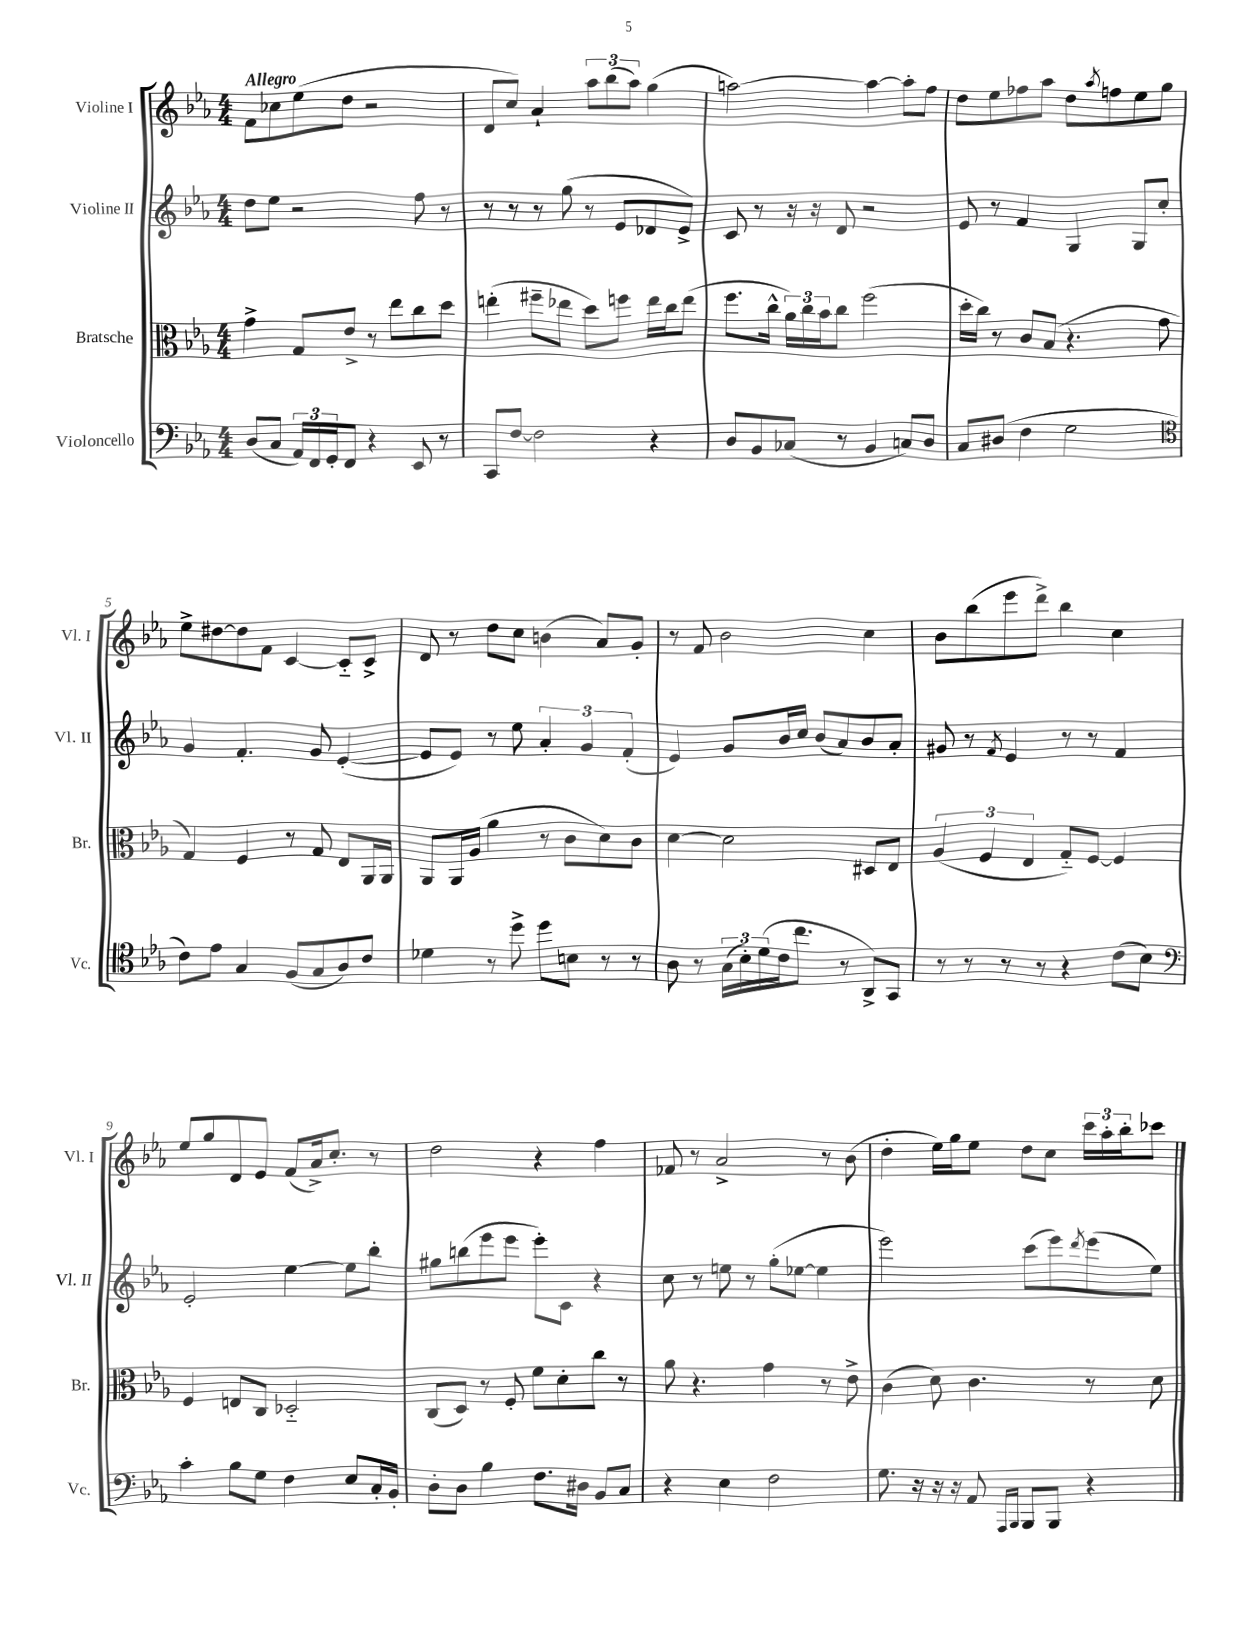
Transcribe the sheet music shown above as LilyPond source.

<<
\new StaffGroup <<
\new Staff = "s0" \with { instrumentName = "Violine I" shortInstrumentName = "Vl. I" } {
    \clef treble \key ees \major \numericTimeSignature \time 4/4 \tempo "Allegro"
    f'8 ces''8 ees''8( d''8 r2 |
    d'8 c''8) aes'4-! \tuplet 3/2 { aes''8 bes''8( aes''8) } g''4( |
    a''2~) a''4~ a''8-. f''8 |
    d''8 ees''8 fes''8 aes''8 d''8 \acciaccatura { aes''8 } f''8 ees''8 g''8 |
    ees''8-> dis''8~ dis''8 f'8 c'4~ c'8-_ c'8-> |
    d'8 r8 d''8 c''8 b'4( aes'8) g'8-. |
    r8 f'8 bes'2 c''4 |
    bes'8 bes''8( ees'''8 d'''8->) bes''4 c''4 |
    ees''8 g''8 d'8 ees'8 f'8( aes'16->) c''8.-. r8 |
    d''2 r4 f''4 |
    fes'8 r8 aes'2-> r8 bes'8( |
    d''4-. ees''16) g''16 ees''8 d''8 c''8 \tuplet 3/2 { c'''16 aes''16-. bes''16-. } ces'''8 \bar "|." |
}
\new Staff = "s1" \with { instrumentName = "Violine II" shortInstrumentName = "Vl. II" } {
    \clef treble \key ees \major \numericTimeSignature \time 4/4
    d''8 ees''8 r2 f''8 r8 |
    r8 r8 r8 g''8( r8 ees'8 des'8 ees'8->) |
    c'8 r8 r16 r16 d'8 r2 |
    ees'8 r8 f'4 g4 g8 c''8-. |
    g'4 f'4.-. g'8 ees'4~-.( |
    ees'8 ees'8) r8 ees''8 \tuplet 3/2 { aes'4-. g'4 f'4-.( } |
    ees'4) g'8 bes'16 c''16 bes'8( aes'8) bes'8 aes'8-. |
    gis'8 r8 \acciaccatura { f'8 } ees'4 r8 r8 f'4 |
    ees'2-. ees''4~ ees''8 bes''8-. |
    gis''8 b''8( ees'''8 ees'''8 ees'''8-.) c'8 r4 |
    c''8 r8 e''8 r8 g''8-.( ees''8~ ees''4 |
    ees'''2) c'''8( ees'''8) \acciaccatura { d'''8 } ees'''8( ees''8) \bar "|." |
}
\new Staff = "s2" \with { instrumentName = "Bratsche" shortInstrumentName = "Br." } {
    \clef alto \key ees \major \numericTimeSignature \time 4/4
    g'4-> g8 ees'8-> r8 ees''8 c''8 d''8 |
    e''4-.( fis''8-- ees''8 d''8) f''8 ees''16 c''16 ees''8( |
    f''8. c''16-^ \tuplet 3/2 { aes'16) c''16 bes'16 } c''8 f''2( |
    d''16-. c''16) r8 c'8 bes8( r4. g'8 |
    g4) f4 r8 g8 ees8 aes,16 aes,16 |
    aes,8 aes,16 aes16( aes'4 r8 c'8 d'8) c'8 |
    d'4~ d'2 dis8 ees8 |
    \tuplet 3/2 { aes4( f4 ees4 } g8-_) f8~ f4 |
    f4 e8 c8 des2-_ |
    c8( d8) r8 f8-. f'8 d'8-. c''8 r8 |
    aes'8 r4. g'4 r8 ees'8-> |
    c'4( d'8) c'4. r8 d'8 \bar "|." |
}
\new Staff = "s3" \with { instrumentName = "Violoncello" shortInstrumentName = "Vc." } {
    \clef bass \key ees \major \numericTimeSignature \time 4/4
    d8( c8 \tuplet 3/2 { aes,16) f,16 g,16-. } f,8 r4 ees,8 r8 |
    c,8 f8~ f2 r4 |
    d8 bes,8 ces8( r8 bes,4 c8) d8 |
    c8 dis8( f4 g2 |
    \clef tenor c'8) ees'8 g4 f8( g8 aes8) c'8 |
    des'4 r8 d''8-> d''8 b8 r8 r8 |
    aes8 r8 \tuplet 3/2 { g16( bes16-.) d'16( } c'16 c''8. r8 aes,8->) g,8 |
    r8 r8 r8 r8 r4 c'8( bes8) |
    \clef bass c'4-. bes8 g8 f4 ees8 c16-. bes,16-. |
    d8-. d8 bes4 f8. dis16 bes,8 c8 |
    r4 ees4 f2 |
    g8. r16 r16 r16 aes,8 \grace { aes,,16 bes,,16 } bes,,8 bes,,8 r4 \bar "|." |
}
>>
>>
